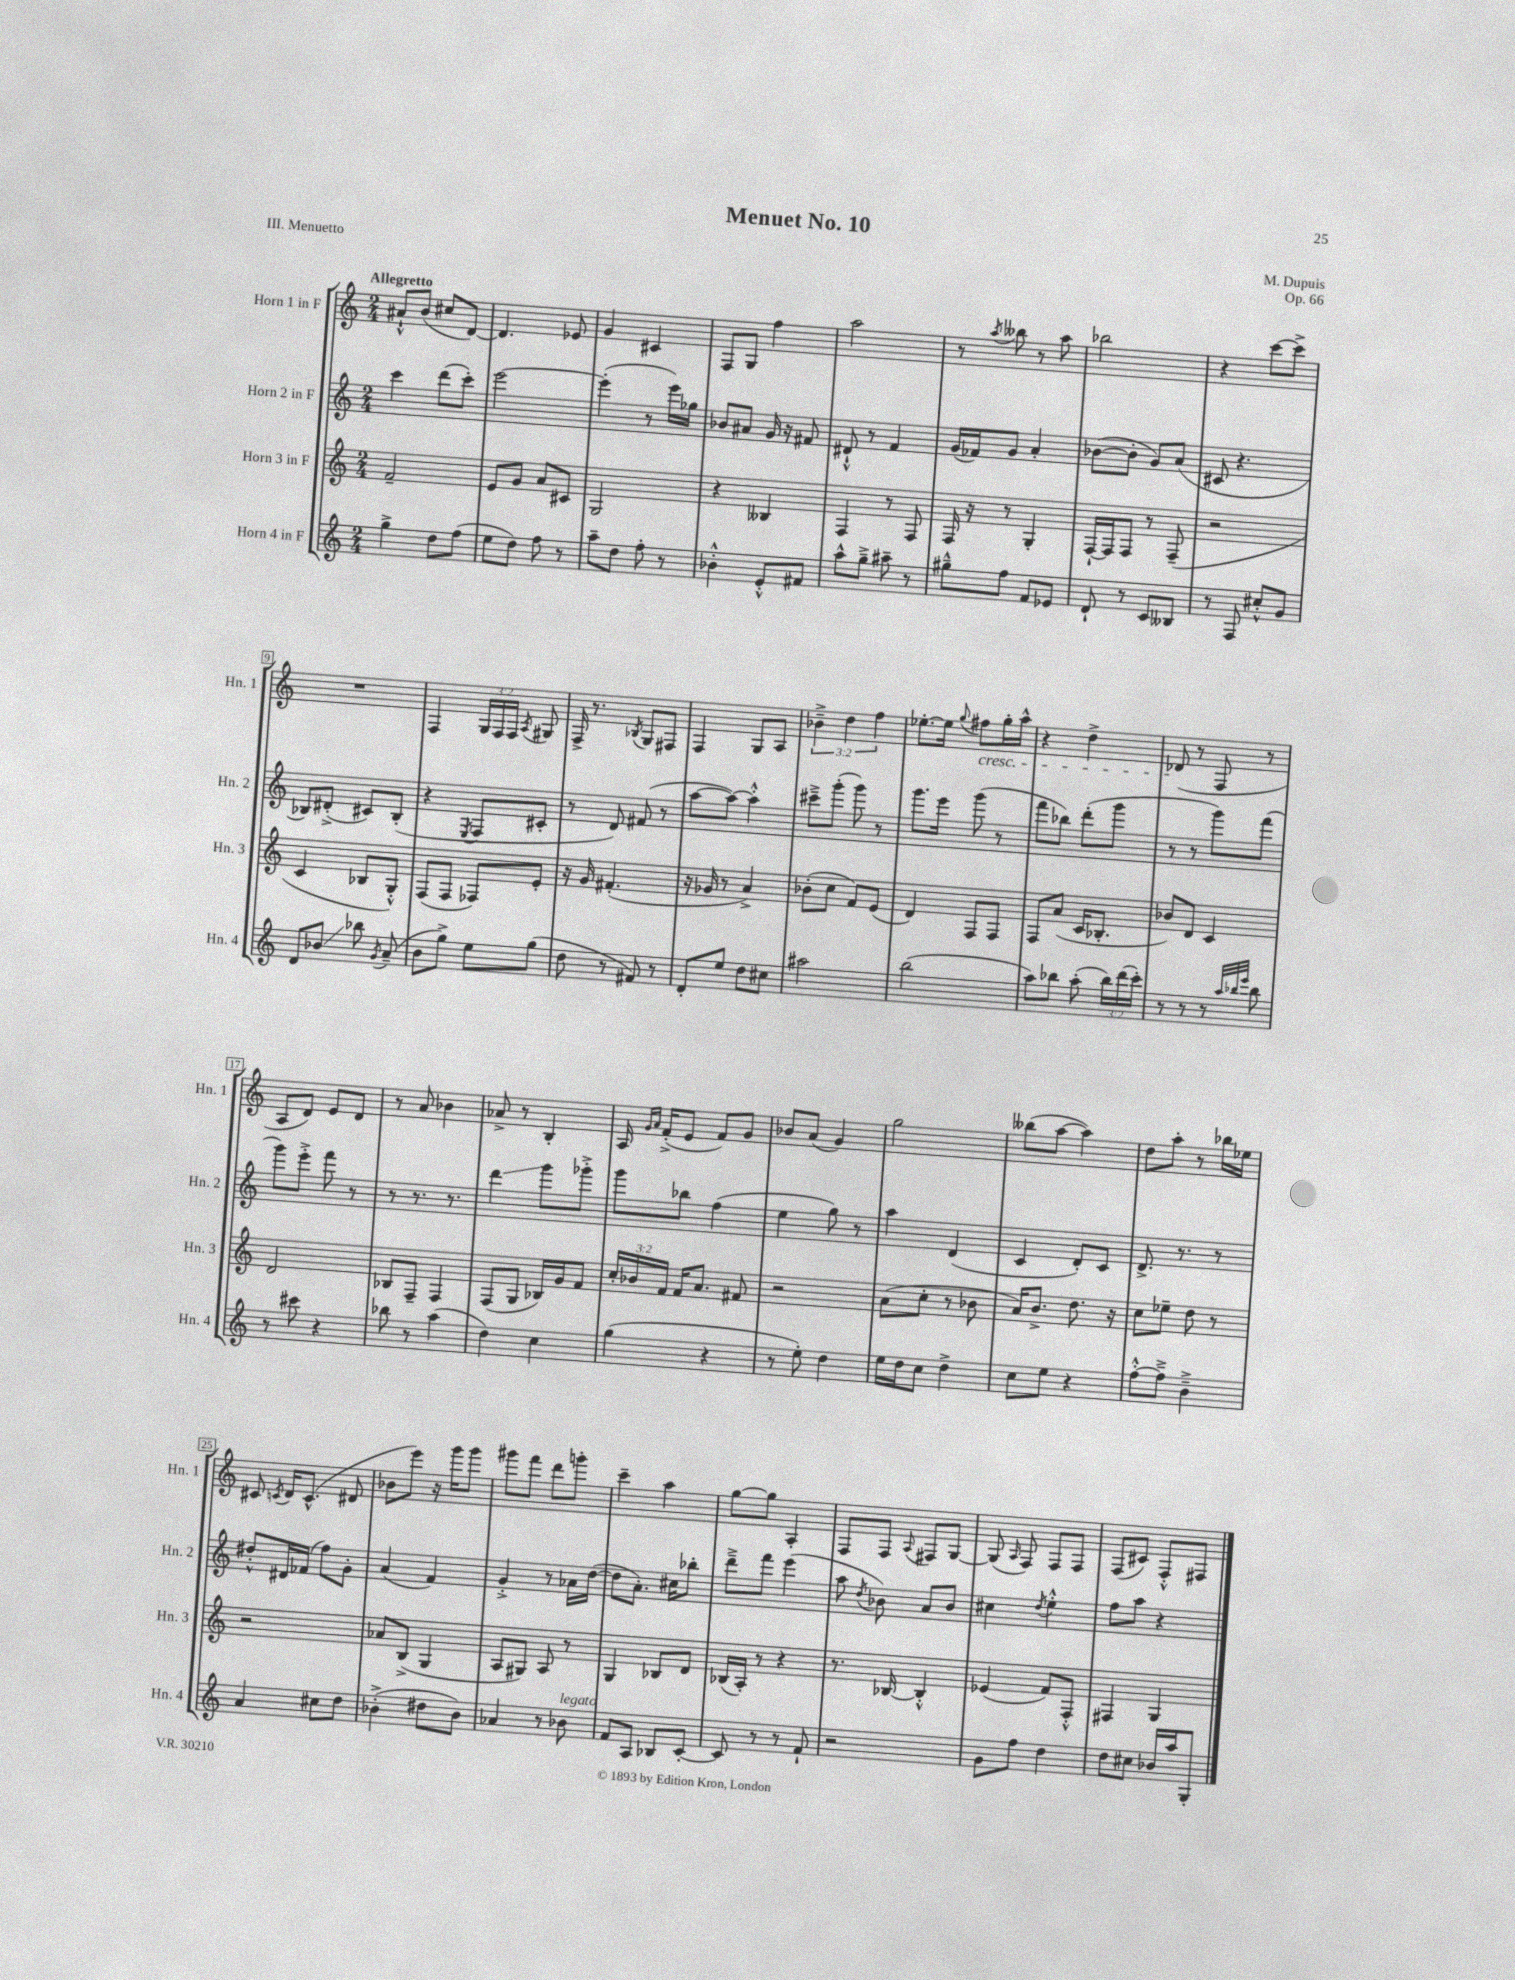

**kern	**kern	**kern	**kern
*staff4	*staff3	*staff2	*staff1
*clefG2	*clefG2	*clefG2	*clefG2
*k[]	*k[]	*k[]	*k[]
*M2/4	*M2/4	*M2/4	*M2/4
4gg^\	2f~/	4ccc\	8a#`^^/L
.	.	.	(8b/J
8dd\L	.	(8ddd\L	8cc#/L
(8ff\J	.	8ccc'\J)	[8d/J)
=	=	=	=
8ee\L	8e/L	[2eee\	4.d/]
8dd\J)	8g/J	.	.
8ff\	8a/L	.	.
8r	8c#/J	.	8e-/
=	=	=	=
8aa~\L	2G/	(4eee'\]	4g/
8dd\J	.	.	.
8ff'\	.	8r	4c#/
8r	.	16eee\LL)	.
.	.	16gg-\JJ	.
=	=	=	=
4b-'^^\	4r	8b-/L	8F/L
.	.	8a#/J	8G/J
8e'^^/L	4B--/	16g/	4ff\
.	.	16r	.
8f#/J	.	8f#/	.
=	=	=	=
8aa^^\L	4F/	8d#`^^/	2aa\
8gg~^\J	.	8r	.
8aa#~\	8r	4f/	.
8r	8F/	.	.
=	=	=	=
8gg#~^^\L	16F/	(16g/LL	8r
.	16r	16f-/J)	.
.	.	.	8qaa/
8ff\J	8r	8g/J	8bb--\
8f/L	4G'/	4a'/	8r
8e-/J	.	.	8aa\
=	=	=	=
8d`/	[16F`/LL	([8b-\L	2bb-\
.	16F/]J	.	.
8r	8F/J	8b-'\]J	.
8c/L	8r	8g/L)	.
8B--/J	(8F~/	(8a/J	.
=	=	=	=
8r	2r	8c#/	4r
8F/	.	4.r	.
8cc#'^^/L	.	.	[8ccc\L
8g/J	.	.	8ccc^\]J
=	=	=	=
8d/L	4c/	8B-/L)	2r
8b-/J	.	(8d#'^/J	.
8bb-\	8B-/L	8c#/L)	.
8qg/	.	.	.
(8a~/	8G'^^/J)	(8B-'/J	.
=	=	=	=
8b\L	(8F/L	4r	4F/
8gg^\J)	8F/J	.	.
.	.	8qE/	.
8ee\L	8F-/L)	8F/L	24G/LL
.	.	.	24F/
.	.	.	24F/JJ
.	.	.	8qA/
(8gg\J	8e'/J	8c#'/J	8G#/
=	=	=	=
8dd\	16r	8r	16F^/
.	16g/	.	8.r
8r	(4.f#'/	8d/)	.
.	.	.	8qB-/
8f#/)	.	(8f#/	8G/L
8r	.	8r	8F#/J
=	=	=	=
8d'/L	16r	[8aa\L	4F/
.	16g-/	.	.
8ee/J	8r	8aa\_J)	.
8dd\L	4a^/)	4aa'^^\]	8G/L
8cc#\J	.	.	8A/J
=	=	=	=
2aa#\	(8b-'\L	8ccc#~^\L	6b-~^\
.	8cc\J	(8ggg'\J	.
.	.	.	6dd\
.	8f/L)	8ggg\)	.
.	.	.	6ff\
.	(8e/J	8r	.
=	=	=	=
(2bb\	4d/)	8.ggg\L	[8.ee-'\L
.	.	16eee\Jk	16ee-\]Jk
.	.	.	8qqgg/
.	8F/L	(8ggg\	8ff#\L
.	8F/J	8r	16gg'\L
.	.	.	16aa^^\JJ
=	=	=	=
8aa\L)	8F/L	8fff\L	4r
8bb-\J	(8a/J	8bb-\J)	.
(8aa'\	16c/LK	(8ddd'\L	4dd^\
.	8.B-'/J	.	.
24bb-\LL)	.	8ggg\J	.
(24ddd\	.	.	.
24ccc'\JJ)	.	.	.
=	=	=	=
8r	8b-/L)	8r	(8d-/
8r	8d/J	8r	8r
8r	4c/	8ggg\L)	8F/
32qqaa/LLL	.	.	.
32qqbb-/	.	.	.
32qqeee/JJJ	.	.	.
8bb-\	.	(8fff\J	8r
=	=	=	=
8r	2d/	8ggg\L)	8A/L
8ccc#\	.	8eee'^\J	8d/J)
4r	.	8fff\	8e/L
.	.	8r	8d/J
=	=	=	=
8bb-\	8B-/L	8r	8r
8r	8F~/J	8.r	8a/
(4aa\	4F/	.	4b-\
.	.	8.r	.
=	=	=	=
4dd\)	(8F/L	4ddd\	8a-^/
.	8G/J	.	8r
4cc\	16B-/LL)	8ggg\L	4B'/
.	16g/J	.	.
.	8f/J	8ggg-'^\J	.
=	=	=	=
(4gg\	24cc'/LL	8ggg\L	16A/
.	24b-/	.	.
.	.	.	16qqg/LL
.	.	.	16qqa/JJ
.	.	.	(16f'^/LK
.	24f/JJ	.	.
.	16f/LK	8bb-\J	8e/J
.	8.a/J	.	.
4r	.	(4ff\	8f/L)
.	8f#/	.	8g/J
=	=	=	=
8r	2r	4ee\	8b-/L
8ee'\)	.	.	(8a/J
4dd\	.	8gg\)	4g/)
.	.	8r	.
=	=	=	=
16ee\LL	(8a\L	4aa\	2gg\
16dd\J	.	.	.
8cc\J	8cc'\J	.	.
4dd^\	8r	(4d/	.
.	8b-\	.	.
=	=	=	=
8cc\L	16a/LK)	4c/	(8bb--\L
.	8.b^/J	.	.
8ee\J	.	.	[8aa\J
4r	8.dd\	8d'/L)	4aa\])
.	.	8c/J	.
.	16r	.	.
=	=	=	=
[8ff'^^\L	8cc\L	8.d^/	8dd\L
8ff~^\]J	8ee-~\J	.	8aa'\J
.	.	8.r	.
4b~^\	8dd\	.	8r
.	8r	8r	16bb-\LL
.	.	.	16ee-\JJ
=	=	=	=
4a/	2r	8dd#'^^/L	8c#/
.	.	.	8qc/
.	.	16d#/L	16d/LK
.	.	(16f-/JJ	(8.c^^/J
8cc#\L	.	8ff\L)	.
8dd\J	.	8g'\J	8d#/
=	=	=	=
(4b-'^\	8a-/L	(4a/	8b-\L
.	(8B^/J	.	8eee\J)
8dd#\L	4G/	4f/)	16r
.	.	.	16ggg\LK
8b-\J)	.	.	8ggg\J
=	=	=	=
4a-/	8A/L	4g'^/	8ggg#\L
.	8G#/J)	.	8fff\J
8r	8A/	8r	8ddd\L
8b-\	8r	16a-\LL	8ggg'\J
.	.	([16dd\JJ	.
=	=	=	=
8f/L	4G/	8dd\]L	4ccc~\
8A/J	.	8.a'\J)	.
8B-/L	8B-/L	.	4aa\
.	.	16cc#\LK	.
[8c'/J	8d/J	8bb-'\J	.
=	=	=	=
8c/]	(16B-/LL	8ddd~^\L	[8gg\L
.	16A'/JJ)	.	.
8r	8r	8fff\J	8gg\]J
8r	4r	(4eee\	4A'/
8f`/	.	.	.
=	=	=	=
2r	8.r	8aa\	8F/L
.	.	8qdd/	.
.	.	8b-\)	8F/J
.	[16B-/	.	.
.	.	.	8qqA/
.	4B-'^^/]	8a/L	8F#/L
.	.	8b-/J	[8G/J
=	=	=	=
8g\L	(4e-/	4cc#\	(8G/]
.	.	.	16qqA/
8ff\J	.	.	8F/)
.	.	8qdd/	.
4dd\	8f/L)	4ee'^^\	8F/L
.	8F'^^/J	.	8F/J
=	=	=	=
8dd\L	4F#/	8ff\L	(8F/L
8cc#\J	.	8aa\J	8c#/J)
16b-/LL	4G/	4r	8F'^^/L
16aa/J	.	.	.
8G'/J	.	.	8F#/J
==	==	==	==
*-	*-	*-	*-
